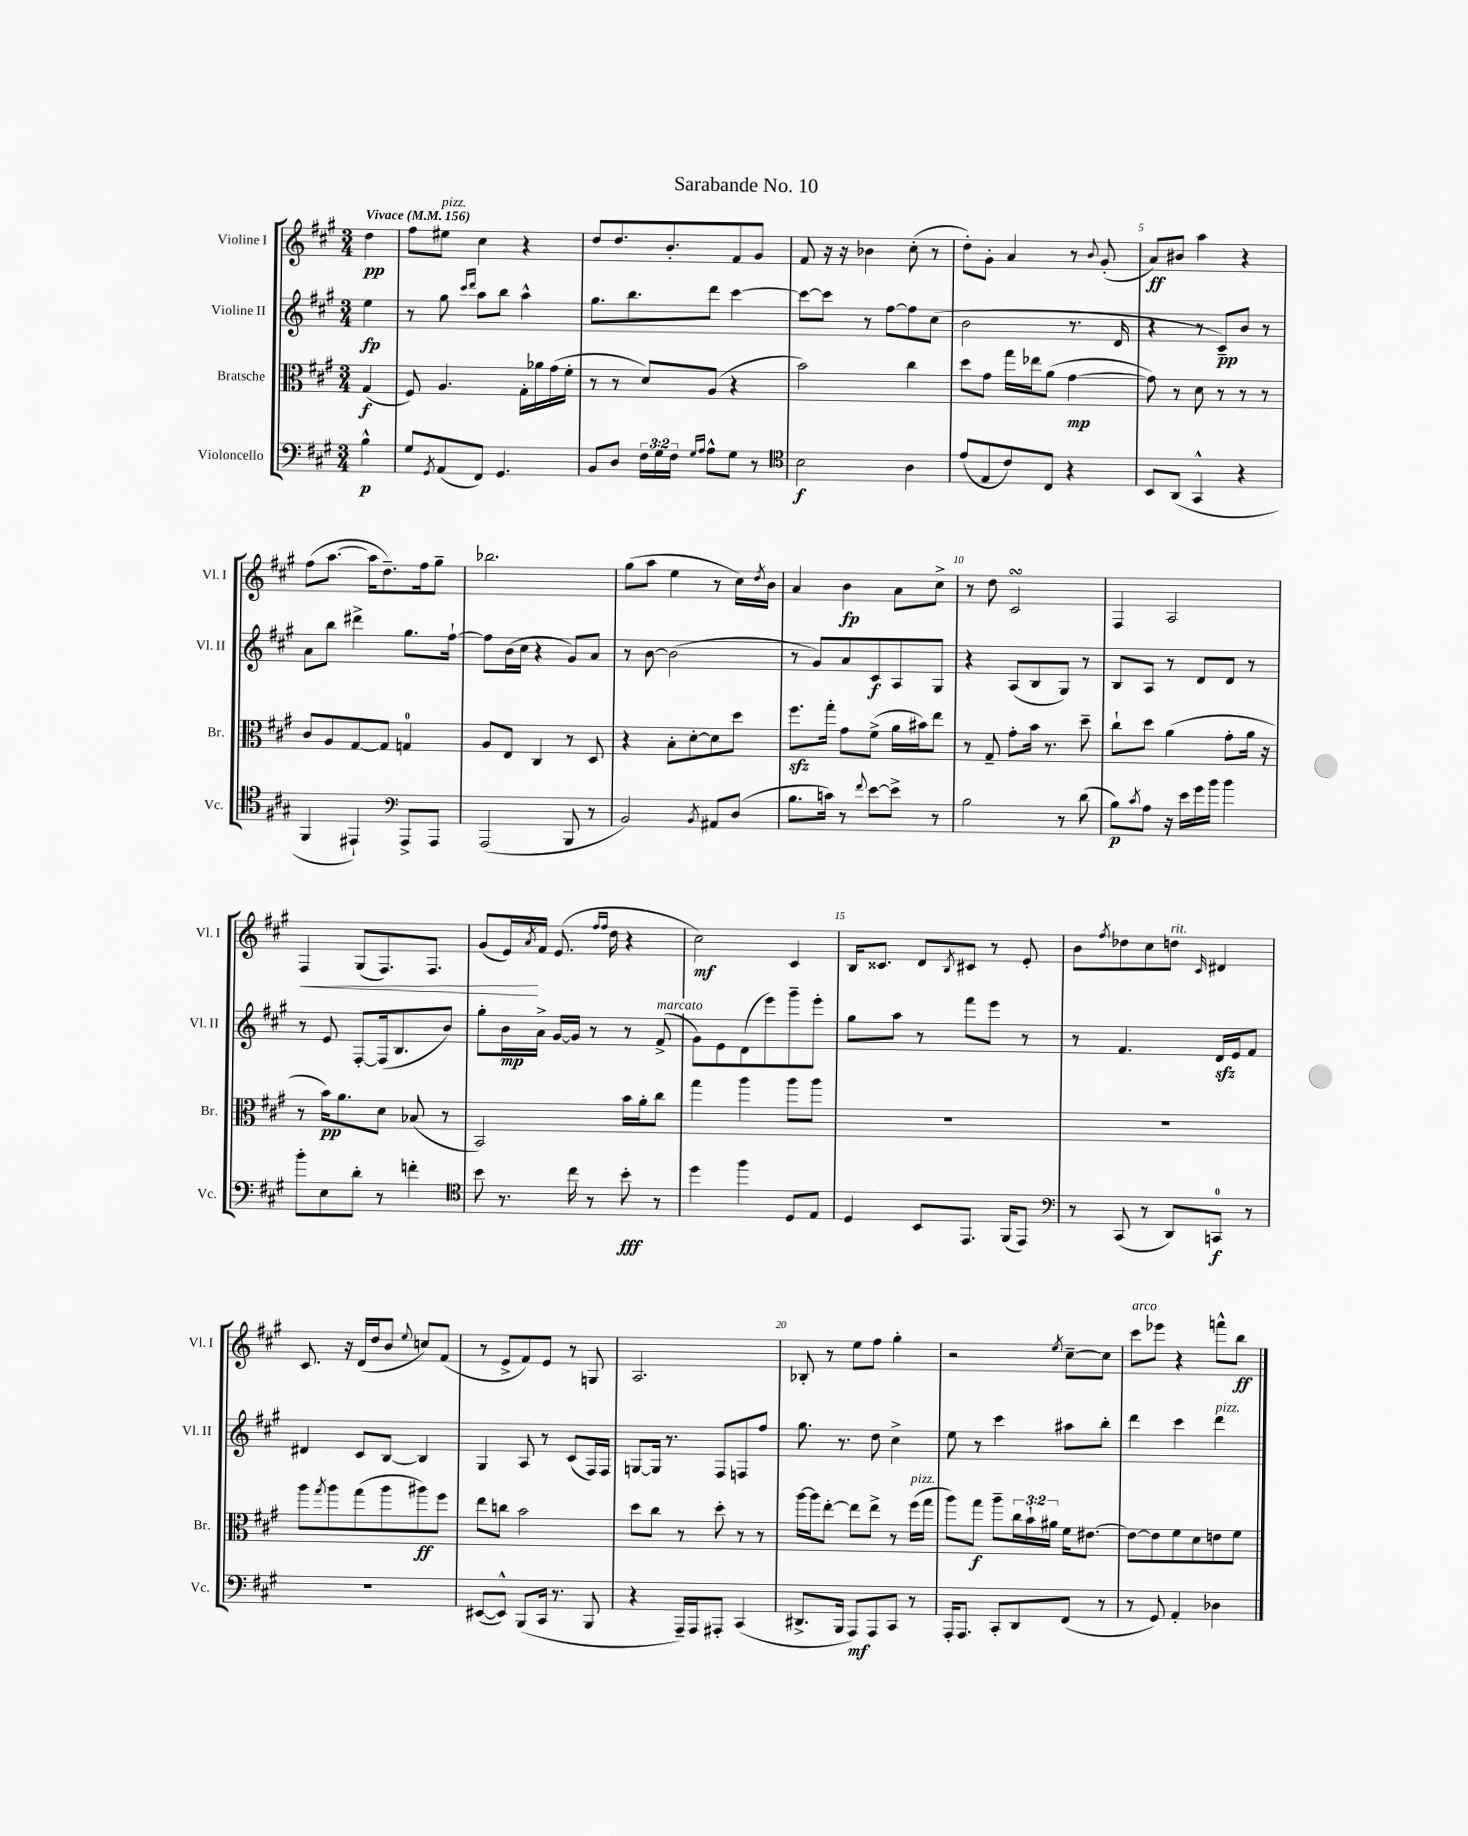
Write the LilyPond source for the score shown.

\header { title = "Sarabande No. 10" }
<<
\new StaffGroup <<
\new Staff = "s0" \with { instrumentName = "Violine I" shortInstrumentName = "Vl. I" } {
    \clef treble \key a \major \numericTimeSignature \time 3/4 \partial 4 \tempo "Vivace" 4 = 156
    d''4\pp |
    fis''8 eis''8^\markup { \italic "pizz." } cis''4 r4 |
    d''8 d''8. b'8.-. fis'8 gis'8 |
    fis'8 r16 r16 bes'4 cis''8-.( r8 |
    d''8-.) gis'8-. a'4 r8 \appoggiatura { b'8 } gis'8-.( |
    a'8\ff) bis'8 a''4 r4 |
    fis''8( a''8.~ a''16 d''8.--) fis''16 gis''8-- |
    bes''2. |
    gis''8( a''8 e''4 r8 cis''16) \acciaccatura { d''8 } b'16 |
    a'4 b'4\fp a'8 cis''8-> |
    r8 d''8 cis'2\turn |
    fis4 a2 |
    fis4\< gis8( fis8.) fis8. |
    gis'8( e'16\!) \acciaccatura { a'8 } fis'16 e'8.( \grace { fis''16 fis''16 } d''16 r4 |
    cis''2\mf) cis'4 |
    b16 cisis'8. d'8 \acciaccatura { b8 } cis'8 r8 e'8-. |
    b'8 \acciaccatura { fis''8 } des''8 cis''8 d''8^\markup { \italic "rit." } \grace { cis'16 } dis'4 |
    cis'8. r16 d'16( d''16 b'8 \appoggiatura { e''8 } c''8) fis'8( |
    r8 e'8-> fis'8) e'8 r8 g8 |
    a2. |
    bes8-. r8 e''8 fis''8 gis''4-. |
    r2 \acciaccatura { e''8 } cis''8~-- cis''8 |
    cis'''8^\markup { \italic "arco" } ees'''8 r4 f'''8-^ b''8\ff \bar "|." |
}
\new Staff = "s1" \with { instrumentName = "Violine II" shortInstrumentName = "Vl. II" } {
    \clef treble \key a \major \numericTimeSignature \time 3/4 \partial 4
    e''4\fp |
    r8 gis''8 \grace { cis'''16 d'''16 } a''8 b''8 a''4-^ |
    gis''8. b''8. d'''8 cis'''4~ |
    cis'''8~ cis'''8 r8 fis''8~ fis''8 cis''8( |
    b'2 r8. d'16 |
    r4 r8 cis'8--\pp) b'8 r8 |
    a'8 b''8 dis'''4-> gis''8. fis''16~-! |
    fis''8 b'16( cis''16 r4 gis'8) a'8 |
    r8 b'8~ b'2( |
    r8 gis'8) a'8 cis'8\f a8 gis8 |
    r4 a8( b8 gis8) r8 |
    b8 a8 r8 d'8 d'8 r8 |
    r8 e'8 fis8~-. fis16( b8. b'8) |
    gis''8-. b'16\mp a'16-> gis'16~ gis'16 r8 r8 fis'8->^\markup { \italic "marcato" }( |
    gis'8) e'8 d'8( e'''8) gis'''8-- e'''8-. |
    gis''8 a''8 r8 fis'''8 e'''8 r8 |
    r8 fis'4. d'16\sfz e'16 fis'8 |
    dis'4 cis'8 b8~ b4 |
    gis4 a8 r8 cis'8( fis16) fis16 |
    g8~ g16 r8. fis8 f8 fis''8 |
    gis''8. r8. d''8 cis''4-> |
    e''8 r8 cis'''4 ais''8 b''8-. |
    d'''4 cis'''4 d'''4^\markup { \italic "pizz." } \bar "|." |
}
\new Staff = "s2" \with { instrumentName = "Bratsche" shortInstrumentName = "Br." } {
    \clef alto \key a \major \numericTimeSignature \time 3/4 \override Staff.TupletNumber.text = #tuplet-number::calc-fraction-text \partial 4
    gis4\f( |
    fis8) a4. gis16-. aes'16 gis'16( fis'16-. |
    r8 r8 d'8) a8( r4 |
    b'2) cis''4 |
    d''8 gis'8 gis''16 ees''16 a'8( gis'4~\mp |
    gis'8) r8 d'8 r8 r8 r8 |
    cis'8 a8 gis8~ gis8 g4-0 |
    a8 e8 cis4 r8 d8 |
    r4 b8-. d'8~-. d'8 d''8 |
    fis''8.\sfz gis''16-. gis'8 fis'8->( a'16 bis'16) e''8 |
    r8 gis8-- gis'8-. b'16 r8. d''8-- |
    cis''8-! d''8 a'4( gis'8-. a'16 r16 |
    r8 b'16\pp) a'8. d'8 bes8( r8 |
    b,2) b'16 a'16-. cis''8 |
    gis''4 a''4 a''8 a''8 |
    R2. |
    R2. |
    a''8 \acciaccatura { gis''8 } a''8 gis''8( a''8 ais''8\ff) fis''8 |
    e''8 c''8 b'2 |
    d''8 cis''8 r8 d''8-. r8 r8 |
    a''16~ a''16 e''8~-. e''8 e''8-> r8 fis''16^\markup { \italic "pizz." }( gis''16 |
    a''8) gis''8\f a''8-- \tuplet 3/2 { cis''16 b'16-! ais'16 } fis'16 eis'8.~ |
    eis'8~ eis'8 fis'8 d'8 e'8 fis'8 \bar "|." |
}
\new Staff = "s3" \with { instrumentName = "Violoncello" shortInstrumentName = "Vc." } {
    \clef bass \key a \major \numericTimeSignature \time 3/4 \override Staff.TupletNumber.text = #tuplet-number::calc-fraction-text \partial 4
    b4-^\p |
    gis8 \acciaccatura { gis,8 } a,8( fis,8) gis,4. |
    b,8 d8 \tuplet 3/2 { fis16 gis16 fis16 } \grace { gis16 a16 } a8-^ gis8 r8 |
    \clef tenor b2\f a4 |
    e'8( e8 cis'8) cis8 r4 |
    b,8 a,8( gis,4-^ r4 |
    fis,4 eis,4-!) \clef bass a,,8-> a,,8 |
    a,,2( b,,8 r8 |
    b,2) \acciaccatura { b,8 } ais,8 d8( |
    b8. c'16) r8 \appoggiatura { fis'8 } e'8~ e'8-> r8 |
    b2 r8 d'8( |
    b8\p) \acciaccatura { cis'8 } a8 r16 e'16 gis'16 b'16 b'4 |
    b'8-. e8 d'8-. r8 f'4-. |
    \clef tenor b'8 r8. cis''16 r8 b'8-.\fff r8 |
    d''4 fis''4 d8 e8 |
    d4 b,8 e,8. fis,16( e,8) |
    \clef bass r8 cis,8( r8 d,8) c,8-0\f r8 |
    R2. |
    eis,8~( eis,8-^) b,,8( cis,16 r8. b,,8 |
    r4 a,,16--) a,,16 ais,,8-. cis,4( |
    dis,8.-> b,,16 a,,8\mf) a,,8 cis,8 r8 |
    a,,16-. a,,8. cis,8-. d,8 fis,8( r8 |
    r8 gis,8) a,4-. des4 \bar "|." |
}
>>
>>
\layout { \context { \Score \override BarNumber.break-visibility = ##(#f #t #t) barNumberVisibility = #(every-nth-bar-number-visible 5) } }
